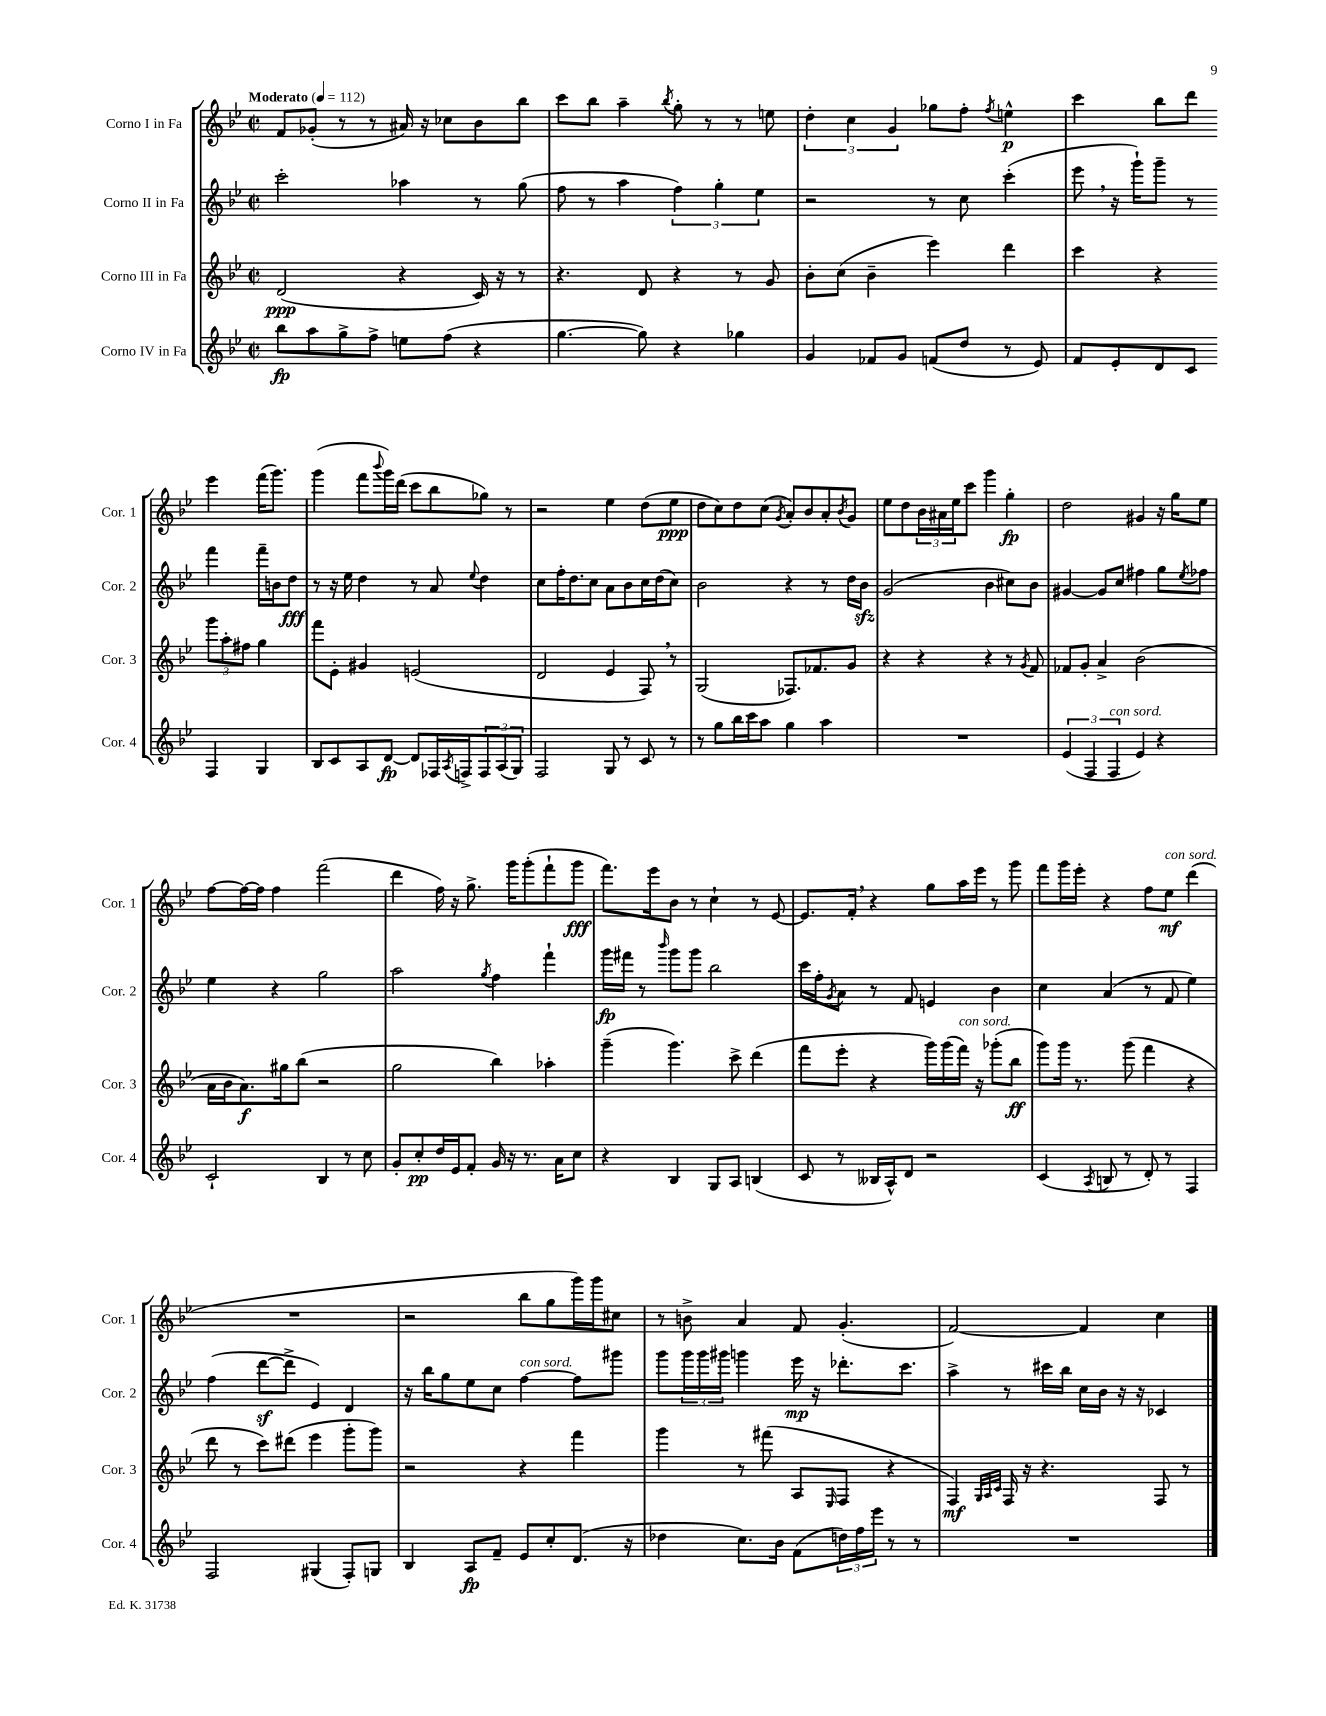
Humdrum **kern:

**kern	**kern	**kern	**kern
*staff4	*staff3	*staff2	*staff1
*clefG2	*clefG2	*clefG2	*clefG2
*k[b-e-]	*k[b-e-]	*k[b-e-]	*k[b-e-]
*M2/2	*M2/2	*M2/2	*M2/2
*met(c|)	*met(c|)	*met(c|)	*met(c|)
*MM112	*MM112	*MM112	*MM112
8bb-	(2d	2ccc'	8f
8aa	.	.	(8g-'
8gg^	.	.	8r
8ff^	.	.	8r
8ee	4r	4aa-	16a#)
.	.	.	16r
(8ff	.	.	8cc-
4r	16c)	8r	8b-
.	16r	.	.
.	8r	(8gg	8bb-
=	=	=	=
[4.gg	4.r	8ff	8ccc
.	.	8r	8bb-
.	.	4aa	4aa~
8gg])	8d	.	.
.	.	.	8qbb-
4r	4r	6ff)	8gg'
.	.	.	8r
.	.	6gg'	.
4gg-	8r	.	8r
.	.	6ee-	.
.	8g	.	8ee
=	=	=	=
4g	8b-'	2r	6dd'
.	(8cc	.	.
.	.	.	6cc
8f-	4b-~	.	.
.	.	.	6g
8g	.	.	.
(8f	4eee-)	8r	8gg-
8dd	.	8cc	8ff'
.	.	.	8qff
8r	4ddd	(4ccc'	4ee^^
8e-)	.	.	.
=	=	=	=
8f	4ccc	8eee-	4ccc
8e-'	.	16r	.
.	.	16ggg`)	.
8d	4r	8ggg~	8bb-
8c	.	8r	8ddd
4F	12ggg	4fff	4eee-
.	12aa'	.	.
.	12ff#	.	.
4G	4gg	16fff~	(16fff
.	.	16b	8.ggg)
.	.	8dd	.
=	=	=	=
8B-	8fff	8r	(4ggg
8c	8e-'	16r	.
.	.	16ee-	.
8A	4g#	4dd	8fff
.	.	.	8qqbbb-
[8d	.	.	16ggg)
.	.	.	(16ddd
8d]	(2e	8r	8ccc
16F-	.	8a	8bb-
8qA	.	.	.
16F^	.	.	.
.	.	8qqee-	.
12F	.	4dd	8gg-)
(12A	.	.	.
.	.	.	8r
12G)	.	.	.
=	=	=	=
2F	2d	8cc	2r
.	.	16ff'	.
.	.	8.dd	.
.	.	8cc	.
8G	4e-	8a	4ee-
8r	.	8b-	.
8c	8F)	16cc	(8dd
.	.	(16dd	.
8r	8r	8cc)	8ee-
=	=	=	=
8r	(2G	2b-	8dd
8gg	.	.	8cc)
16bb-	.	.	8dd
16ccc	.	.	.
8aa	.	.	(8cc
.	.	.	8qg
4gg	8.F-)	4r	8a')
.	.	.	8b-
.	8.f-	.	.
4aa	.	8r	8a'
.	.	.	8qb-
.	8g	16dd	8g
.	.	16b-	.
=	=	=	=
1r	4r	(2g	8ee-
.	.	.	8dd
.	4r	.	24b-
.	.	.	24a#
.	.	.	24ee-
.	.	.	8ccc
.	4r	4b-	4ggg
.	8r	8cc#)	4gg'
.	8qg	.	.
.	8f	8b-	.
=	=	=	=
(6e-	8f-	[4g#	2dd
.	8g'	.	.
6F	.	.	.
.	4a^	8g#]	.
6F	.	.	.
.	.	8cc	.
4e-)	(2b-	4ff#	4g#
4r	.	8gg	16r
.	.	.	16gg
.	.	8qee-	.
.	.	8ff-	8ee-
=	=	=	=
2c`	16a	4ee-	[8ff
.	16b-	.	.
.	8.a)	.	16ff_
.	.	.	16ff]
.	.	4r	4ff
.	16gg#	.	.
.	(8bb-	.	.
4B-	2r	2gg	(2fff
8r	.	.	.
8cc	.	.	.
=	=	=	=
8g'	2gg	2aa	4ddd
8cc'	.	.	.
16dd	.	.	16ff)
16e-	.	.	16r
8f'	.	.	8.gg^
.	.	8qgg	.
16g	4bb-)	4ff	.
16r	.	.	16ggg
8.r	.	.	(8ggg'
.	4aa-'	4fff`	8fff`
16a	.	.	.
8cc	.	.	8ggg
=	=	=	=
4r	(4ggg~	16ggg	8.fff)
.	.	16fff#	.
.	.	8r	.
.	.	.	16eee-
.	.	16qqbbb-	.
4B-	4.ggg)	8ggg	8b-
.	.	8ggg	8r
8G	.	2bb-	4cc`
8A	8ccc^	.	.
(4B	(4ddd	.	8r
.	.	.	[8e-
=	=	=	=
8c	8fff	16ccc	8.e-]
.	.	16ff'	.
.	.	8qg	.
8r	8eee-'	8a	.
.	.	.	16f'
16B--	4r	8r	4r
16A^^)	.	.	.
8d	.	8f	.
2r	16ggg)	4e	8gg
.	(16ggg	.	.
.	16fff)	.	16aa
.	16r	.	16eee-
.	(8ggg-'	4b-	8r
.	8bb-	.	8ggg
=	=	=	=
(4c	8ggg)	4cc	8fff
.	16ggg	.	16ggg
.	8.r	.	16eee-'
8qA	.	.	.
8B	.	(4a	4r
8r	(8ggg	.	.
8d')	4fff	8r	8ff
8r	.	8f	8ee-
4F	4r	4ee-)	(4ddd
=	=	=	=
2F	8ddd	(4ff	1r
.	8r	.	.
.	8ccc)	[8ddd	.
.	(8ddd#	8ddd^]	.
(4G#	4eee-	4e-)	.
8F')	8ggg'	4d	.
8G	8ggg)	.	.
=	=	=	=
4B-	2r	16r	2r
.	.	16bb-	.
.	.	8gg	.
8A	.	8ee-	.
8f~	.	8cc	.
8e-	4r	[4ff	8bb-
8cc'	.	.	8gg
(8.d	4fff	8ff]	16ggg)
.	.	.	16ggg
.	.	8ggg#	8cc#
16r	.	.	.
=	=	=	=
4dd-	4ggg	8ggg	8r
.	.	24ggg	8b^
.	.	24ggg	.
.	.	24ggg#	.
8.cc)	8r	4ggg	4a
.	(8fff#	.	.
16b-	.	.	.
(8f	8A	16eee-	8f
.	.	16r	.
.	16qqE-	.	.
24dd)	8F	8.ddd-'	(4.g'
24ff	.	.	.
24eee-	.	.	.
8r	4r	.	.
.	.	8.ccc	.
8r	.	.	.
=	=	=	=
1r	4F)	4aa^	[2f)
.	32qqG	.	.
.	32qqA	.	.
.	32qqc	.	.
.	16F	8r	.
.	16r	.	.
.	4.r	16ccc#	.
.	.	16bb-	.
.	.	16cc	4f]
.	.	16b-	.
.	.	16r	.
.	.	16r	.
.	8F	4c-	4cc
.	8r	.	.
==	==	==	==
*-	*-	*-	*-
